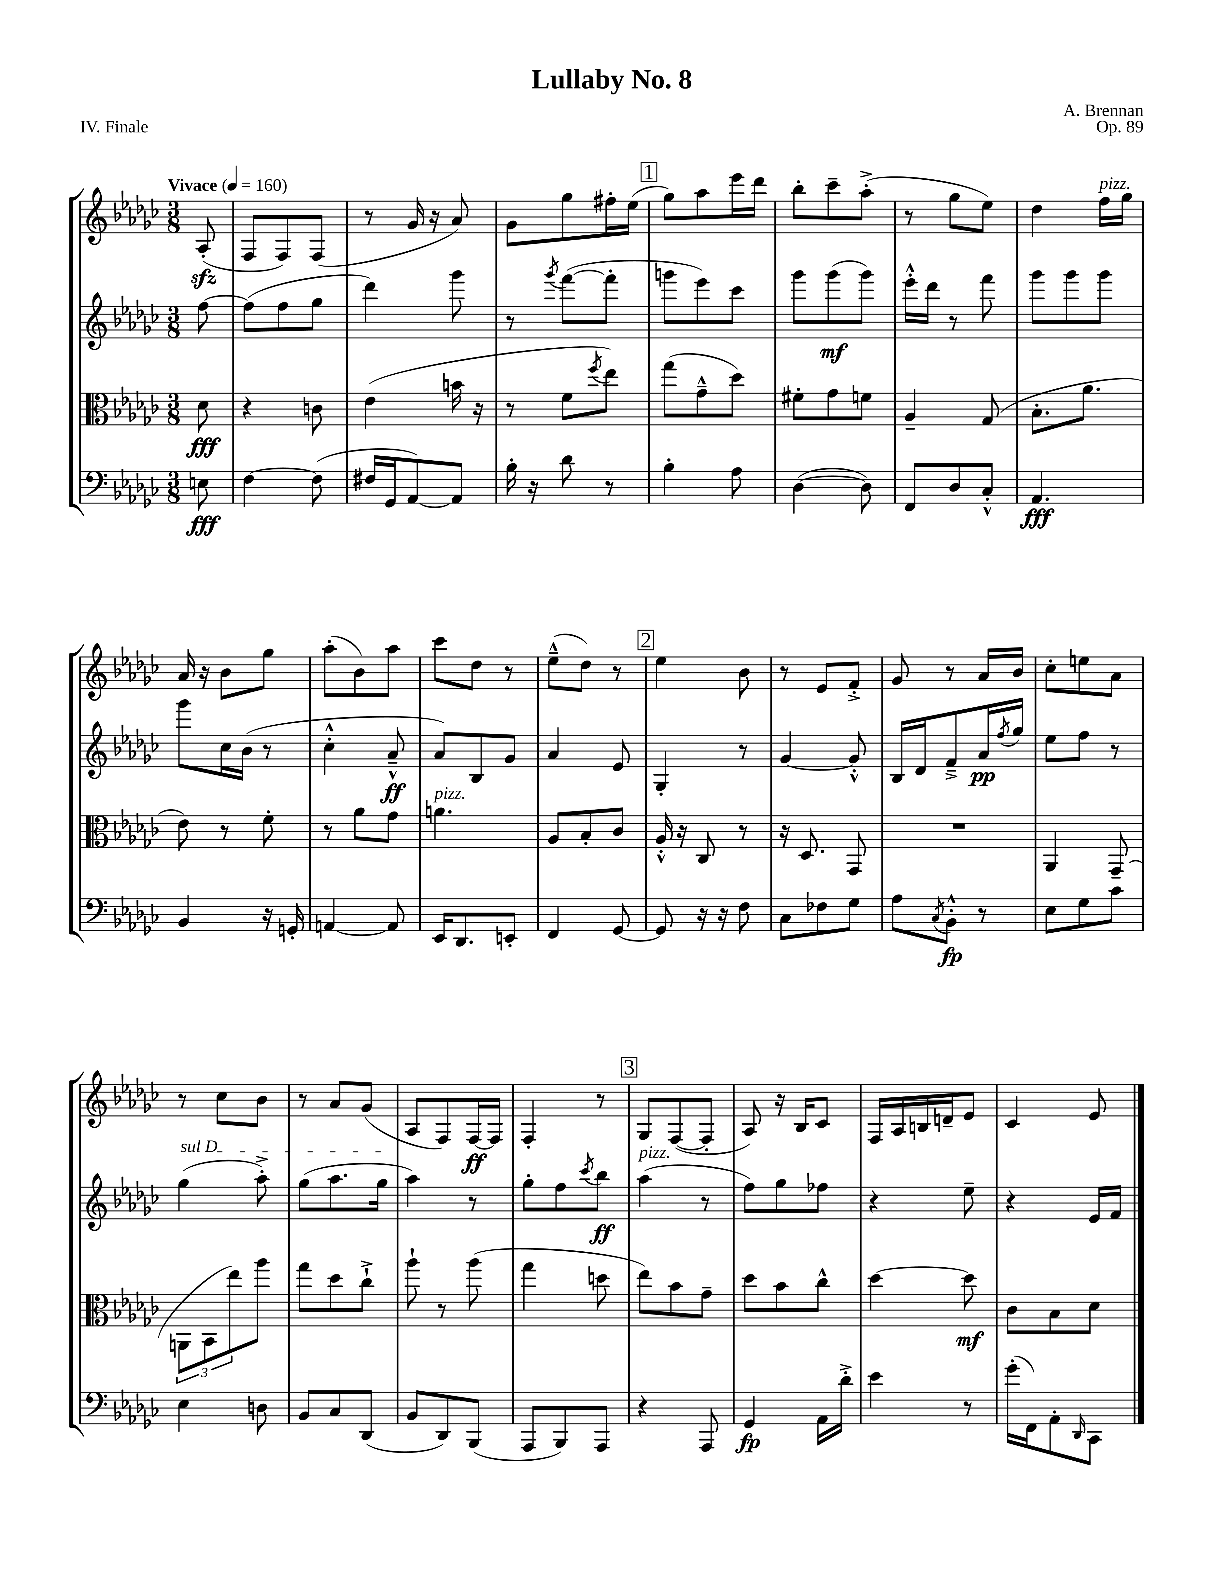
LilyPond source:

\header { title = "Lullaby No. 8" composer = "A. Brennan" opus = "Op. 89" piece = "IV. Finale" }
<<
\new StaffGroup <<
\new Staff = "s0" {
    \clef treble \key ges \major \numericTimeSignature \time 3/8 \partial 8 \tempo "Vivace" 4 = 160
    aes8-.\sfz( |
    f8 f8) f8( |
    r8 ges'16 r16 aes'8) |
    ges'8 ges''8 fis''16-. ees''16( |
    \mark \markup { \box "1" } ges''8) aes''8 ees'''16 des'''16 |
    bes''8-. ces'''8-- aes''8-.->( |
    r8 ges''8 ees''8) |
    des''4 f''16^\markup { \italic "pizz." } ges''16 |
    aes'16 r16 bes'8 ges''8 |
    aes''8-.( bes'8) aes''8 |
    ces'''8 des''8 r8 |
    ees''8---^( des''8) r8 |
    \mark \markup { \box "2" } ees''4 bes'8 |
    r8 ees'8 f'8-.-> |
    ges'8 r8 aes'16 bes'16 |
    ces''8-. e''8 aes'8 |
    r8 ces''8 bes'8 |
    r8 aes'8 ges'8( |
    aes8 f8) f16~\ff f16 |
    f4-. r8 |
    \mark \markup { \box "3" } ges8 f8~( f8-. |
    aes8) r16 bes16 ces'8 |
    f16 aes16 b16 d'16-- ees'8 |
    ces'4 ees'8 \bar "|." |
}
\new Staff = "s1" {
    \clef treble \key ges \major \numericTimeSignature \time 3/8 \partial 8
    f''8~ |
    f''8( f''8 ges''8 |
    des'''4) ges'''8 |
    r8 \acciaccatura { ges'''8 } f'''8~( f'''8-. |
    \mark \markup { \box "1" } g'''8 ees'''8) ces'''8 |
    ges'''8 ges'''8\mf( ges'''8) |
    ees'''16-.-^ des'''16 r8 f'''8 |
    ges'''8 ges'''8 ges'''8 |
    ges'''8 ces''16 bes'16( r8 |
    ces''4-.-^ aes'8---^\ff |
    aes'8) bes8 ges'8 |
    aes'4 ees'8 |
    \mark \markup { \box "2" } ges4-. r8 |
    ges'4~ ges'8-.-^ |
    bes16 des'16 f'8---> aes'16\pp \acciaccatura { f''8 } ges''16 |
    ees''8 f''8 r8 |
    \once \override TextSpanner.bound-details.left.text = \markup { \italic "sul D" } ges''4\startTextSpan( aes''8-.->) |
    ges''8( aes''8. ges''16\stopTextSpan |
    aes''4) r8 |
    ges''8-. f''8 \acciaccatura { ces'''8 } bes''8\ff |
    \mark \markup { \box "3" } aes''4^\markup { \italic "pizz." }( r8 |
    f''8) ges''8 fes''8 |
    r4 ees''8-- |
    r4 ees'16 f'16 \bar "|." |
}
\new Staff = "s2" {
    \clef alto \key ges \major \numericTimeSignature \time 3/8 \partial 8
    des'8\fff |
    r4 c'8 |
    ees'4( b'16 r16 |
    r8 f'8 \acciaccatura { f''8 } ees''8) |
    \mark \markup { \box "1" } ges''8( ges'8---^ des''8) |
    fis'8-. ges'8 f'8 |
    aes4-- ges8( |
    bes8.-. aes'8. |
    ees'8) r8 f'8-. |
    r8 aes'8 ges'8 |
    a'4.^\markup { \italic "pizz." } |
    aes8 bes8-. ces'8 |
    \mark \markup { \box "2" } aes16-.-^ r16 ces8 r8 |
    r16 des8. ges,8 |
    R4. |
    aes,4 ges,8--( |
    \tuplet 3/2 { a,8 bes,8 ees''8) } aes''8 |
    ges''8 des''8 ces''8-!-> |
    aes''8-! r8 aes''8( |
    ges''4 d''8 |
    \mark \markup { \box "3" } ees''8) bes'8 ges'8-- |
    des''8 bes'8 ces''8-^ |
    des''4~ des''8\mf |
    ces'8 bes8 des'8 \bar "|." |
}
\new Staff = "s3" {
    \clef bass \key ges \major \numericTimeSignature \time 3/8 \partial 8
    e8\fff |
    f4~ f8( |
    fis16 ges,16 aes,8~) aes,8 |
    bes16-. r16 des'8 r8 |
    \mark \markup { \box "1" } bes4-. aes8 |
    des4~( des8) |
    f,8 des8 ces8-.-^ |
    aes,4.\fff |
    bes,4 r16 g,16-. |
    a,4~ a,8 |
    ees,16 des,8. e,8-. |
    f,4 ges,8~ |
    \mark \markup { \box "2" } ges,8 r16 r16 f8 |
    ces8 fes8 ges8 |
    aes8 \acciaccatura { ces8 } bes,8-.-^\fp r8 |
    ees8 ges8 ces'8 |
    ees4 d8 |
    bes,8 ces8 des,8( |
    bes,8 des,8) bes,,8( |
    aes,,8 bes,,8) aes,,8 |
    \mark \markup { \box "3" } r4 aes,,8 |
    ges,4\fp aes,16 des'16-.-> |
    ees'4 r8 |
    ges'16-.( f,16) aes,8-. \grace { des,16 } ces,8 \bar "|." |
}
>>
>>
\layout { \context { \Score \remove "Bar_number_engraver" } }
